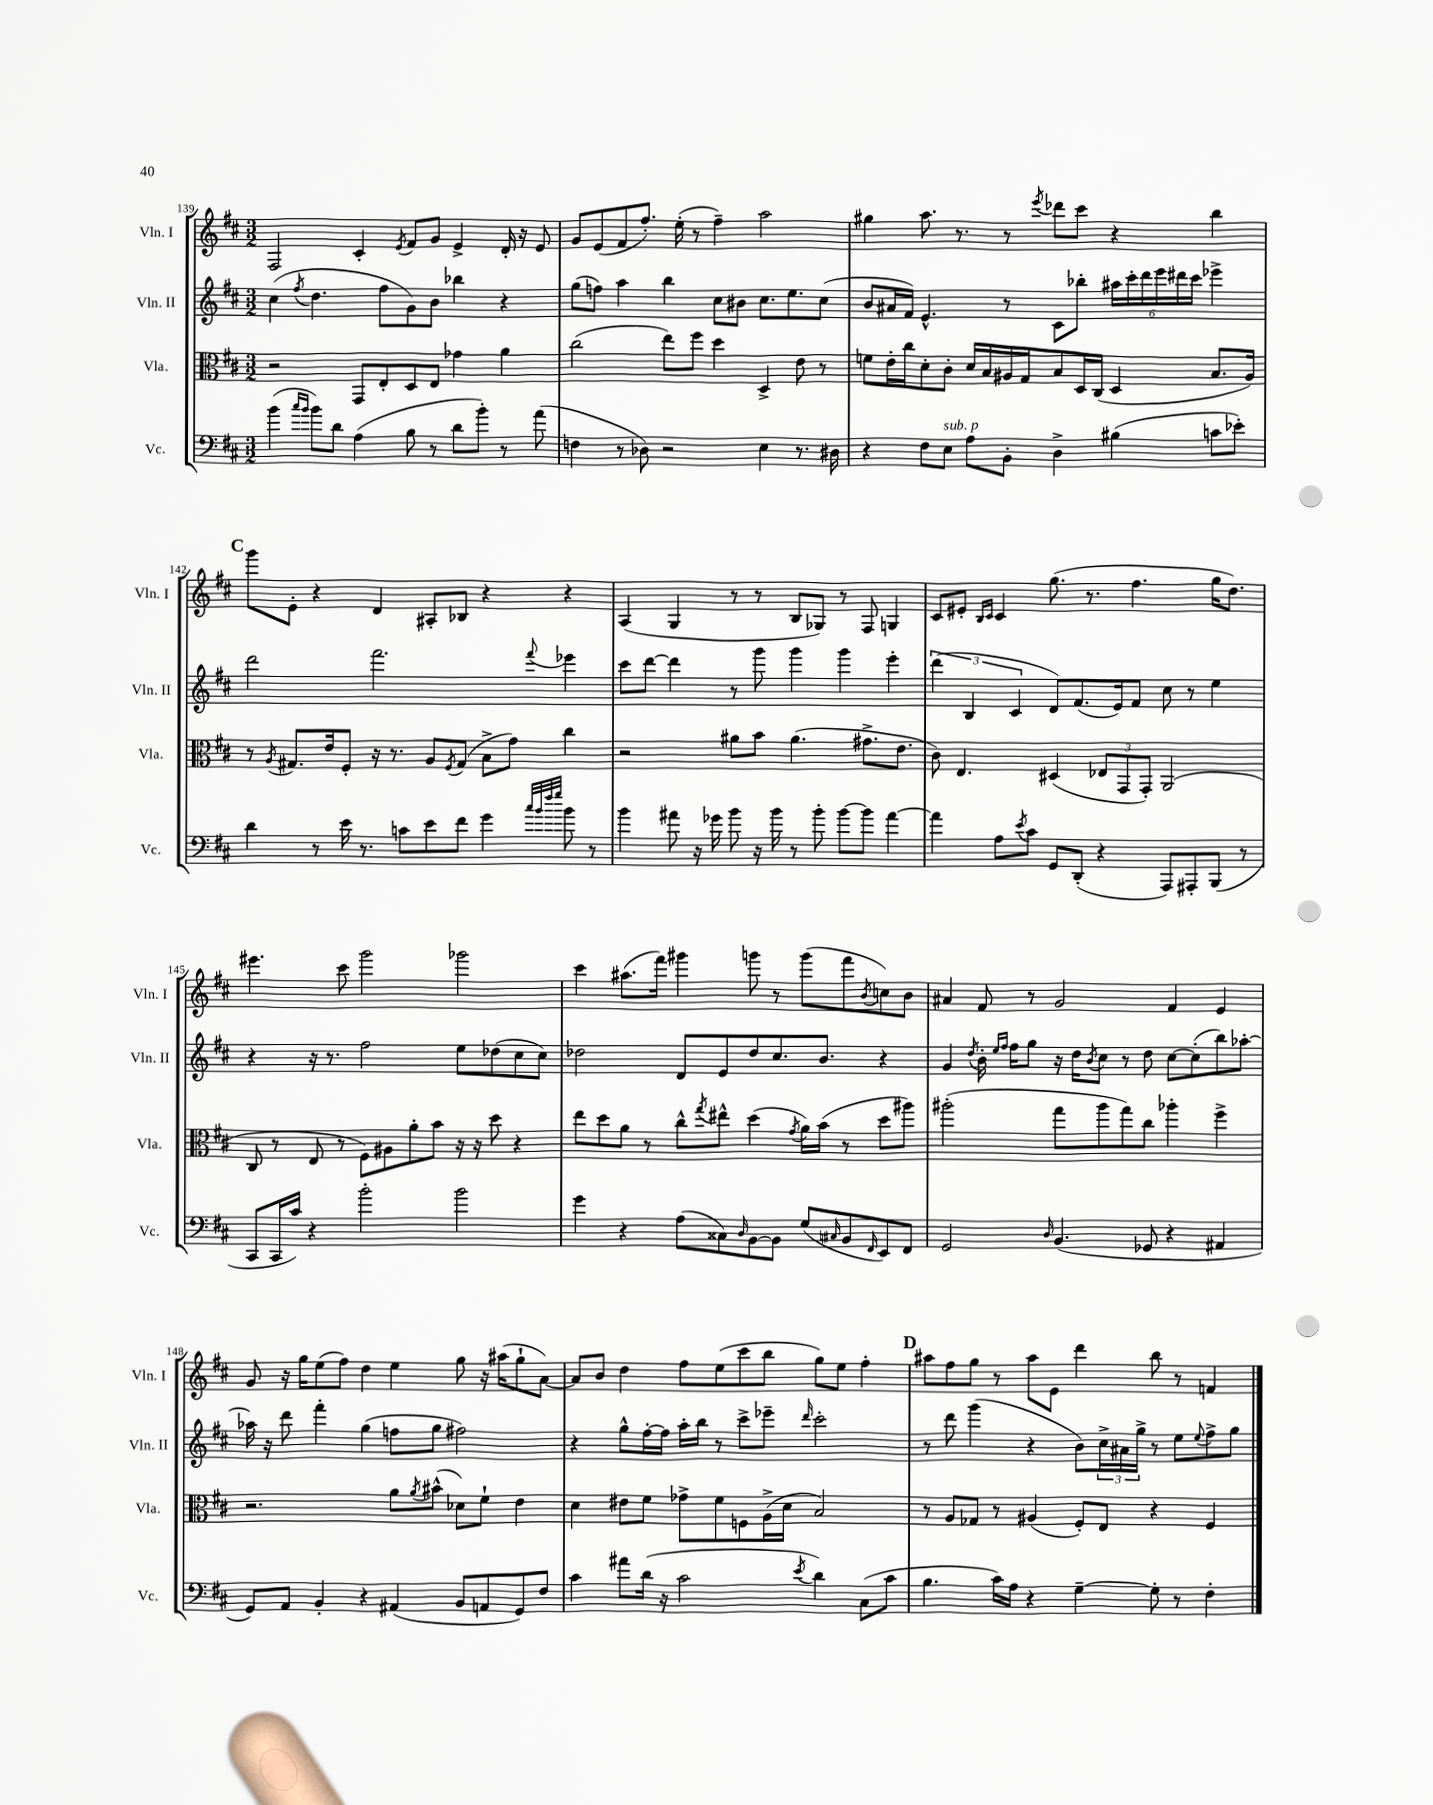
<<
\new StaffGroup <<
\new Staff = "s0" \with { instrumentName = "Vln. I" shortInstrumentName = "Vln. I" } {
    \clef treble \key d \major \numericTimeSignature \time 3/2
    fis2 cis'4-. \acciaccatura { e'8 } fis'8 g'8 e'4-> d'16-. r16 e'8 |
    g'8 e'8( fis'8 fis''8.-.) e''16-.( r8 fis''4--) a''2 |
    gis''4 a''8. r8. r8 \acciaccatura { e'''8 } des'''8 cis'''8 r4 b''4 |
    \mark \markup { \bold "C" } g'''8 e'8-. r4 d'4 ais8-. bes8 r4 r4 |
    a4( g4 r8 r8 b8 ges8) r8 fis8 g4 |
    cis'8 eis'8-. \grace { b16 cis'16 } cis'4 g''8.( r8. fis''4. g''16 d''8.) |
    eis'''4. cis'''8 g'''2 ges'''2 |
    cis'''4 ais''8.( fis'''16) gis'''4 g'''8 r8 g'''8( fis'''8 \acciaccatura { b'8 } c''8) b'8 |
    ais'4 fis'8 r8 g'2 fis'4 e'4 |
    g'8 r16 g''16 e''8( fis''8) d''4 e''4 g''8 r16 ais''16( g''8-! a'8~) |
    a'8 b'8 d''4 fis''8 e''8( cis'''8 b''8 g''8) e''8 fis''4-. |
    \mark \markup { \bold "D" } ais''8 fis''8 g''8 r8 ais''8 e'8 d'''4 b''8 r8 f'4 \bar "|." |
}
\new Staff = "s1" \with { instrumentName = "Vln. II" shortInstrumentName = "Vln. II" } {
    \clef treble \key d \major \numericTimeSignature \time 3/2
    cis''4( \acciaccatura { fis''8 } d''4. fis''8 g'8) b'8 bes''4 r4 |
    g''8( f''8) a''4 b''4 cis''8 bis'8 cis''8. e''8. cis''8( |
    b'8 ais'16 fis'16) e'4.-^ r8 cis'8 bes''8-. \tuplet 6/4 { ais''16 cis'''16-. d'''16 e'''16 dis'''16 cis'''16 } ees'''4-> |
    \mark \markup { \bold "C" } d'''2 fis'''2. \appoggiatura { fis'''8 } ees'''4 |
    cis'''8 d'''8~ d'''4 r8 g'''8 g'''4 g'''4 e'''4-. |
    \tuplet 3/2 { d'''4( b4 cis'4 } d'8) fis'8.( e'16) fis'8 cis''8 r8 e''4 |
    r4 r16 r8. fis''2 e''8 des''8( cis''8 cis''8) |
    des''2 d'8 e'8 des''8 cis''8. b'8. r4 |
    g'4 \acciaccatura { d''8 } b'16-. \grace { e''16 fis''16 } fis''16 g''8 r16 d''16 \acciaccatura { b'8 } cis''8 r8 d''8 cis''8~ cis''8-.( b''8) aes''8~-. |
    aes''16 r16 d'''8 fis'''4-. g''4( f''8 g''8 fis''2) |
    r4 g''8-^ fis''16~-. fis''16 a''16-. b''16 r8 cis'''8-> ees'''8-- \grace { d'''16 } cis'''2-. |
    \mark \markup { \bold "D" } r8 d'''8 g'''4( r4 b'8) \tuplet 3/2 { cis''16-> ais'16 g''16-> } r8 e''8 \appoggiatura { e''8 } fis''8-> g''8 \bar "|." |
}
\new Staff = "s2" \with { instrumentName = "Vla." shortInstrumentName = "Vla." } {
    \clef alto \key d \major \numericTimeSignature \time 3/2
    r2 g,8 e8-. d8 e8 ges'4 a'4 |
    cis''2( e''8) fis''8 d''4 d4-> e'8 r8 |
    f'8 e'16-. cis''16 d'8-. cis'8-. d'16 b16 ais16 g16 b8 d16 cis16( d4 b8. ais16) |
    \mark \markup { \bold "C" } r8 \acciaccatura { a8 } gis8. e'16 fis8-. r16 r8. a8 \acciaccatura { fis8 } gis8( b8-> g'8) cis''4 |
    r2 ais'8 b'8 ais'4.( gis'8.-> e'8. |
    cis'8) e4. dis4( \tuplet 3/2 { ees8 g,8 g,8-.) } a,2( |
    cis8 r8 e8 r8 fis8) ais8 a'8-. b'8 r16 r16 d''8 r4 |
    e''8 d''8 a'8 r8 cis''8-^ \acciaccatura { g''8 } eis''8-^ d''4( \acciaccatura { g'8 } a'16) b'16( r8 d''8 ais''8) |
    ais''2-.( g''8 ais''8 g''8) cis''8 aes''4-. fis''4-> |
    r2. a'8 \acciaccatura { a'8 } bis'8-^( des'8) fis'8-! e'4 |
    d'4 eis'8 fis'8 ges'8-> fis'8 f8 a16->( d'16 b2) |
    \mark \markup { \bold "D" } r8 a8 ges8 r8 ais4( fis8-.) e8 r4 fis4 \bar "|." |
}
\new Staff = "s3" \with { instrumentName = "Vc." shortInstrumentName = "Vc." } {
    \clef bass \key d \major \numericTimeSignature \time 3/2
    b'4( \grace { cis''16 b'16 } b'8) d'8 a4( b8 r8 d'8 b'8-.) r8 a'8( |
    f4 r8 des8) r2 e4 r8. dis16 |
    r4 fis8 e8^\markup { \italic "sub. p" } a8 b,8-. d4-> bis4( c'8 ees'8-.) |
    \mark \markup { \bold "C" } d'4 r8 e'16 r8. c'8 e'8 fis'8 g'4 \grace { cis''32 b'32 fis''32 g''32 } b'8 r8 |
    b'4 ais'8 r16 ges'16 b'8 r16 b'16 r8 b'8-. b'8~ b'8 ais'4~ |
    ais'4 a8 \acciaccatura { e'8 } cis'8 g,8 d,8-.( r4 a,,8) ais,,8-. b,,8( r8 |
    cis,8 cis,16 cis'16) r4 b'2-. b'2 |
    g'4 r4 a8( cisis8) \grace { d16 } b,8~ b,8 g8( \grace { cis16 } b,8 \grace { fis,16 } e,8) fis,8 |
    g,2 \grace { d16 } b,4.( ges,8 r4 ais,4 |
    g,8) a,8 b,4-. r4 ais,4( b,8 a,8 g,8) fis8 |
    cis'4 ais'8 d'16( r16 cis'2 \acciaccatura { e'8 } d'4) cis8( cis'8 |
    \mark \markup { \bold "D" } b4. cis'16) a16 r4 g4~-- g8-. r8 fis4-. \bar "|." |
}
>>
>>
\layout { \context { \Score currentBarNumber = #139 } }
